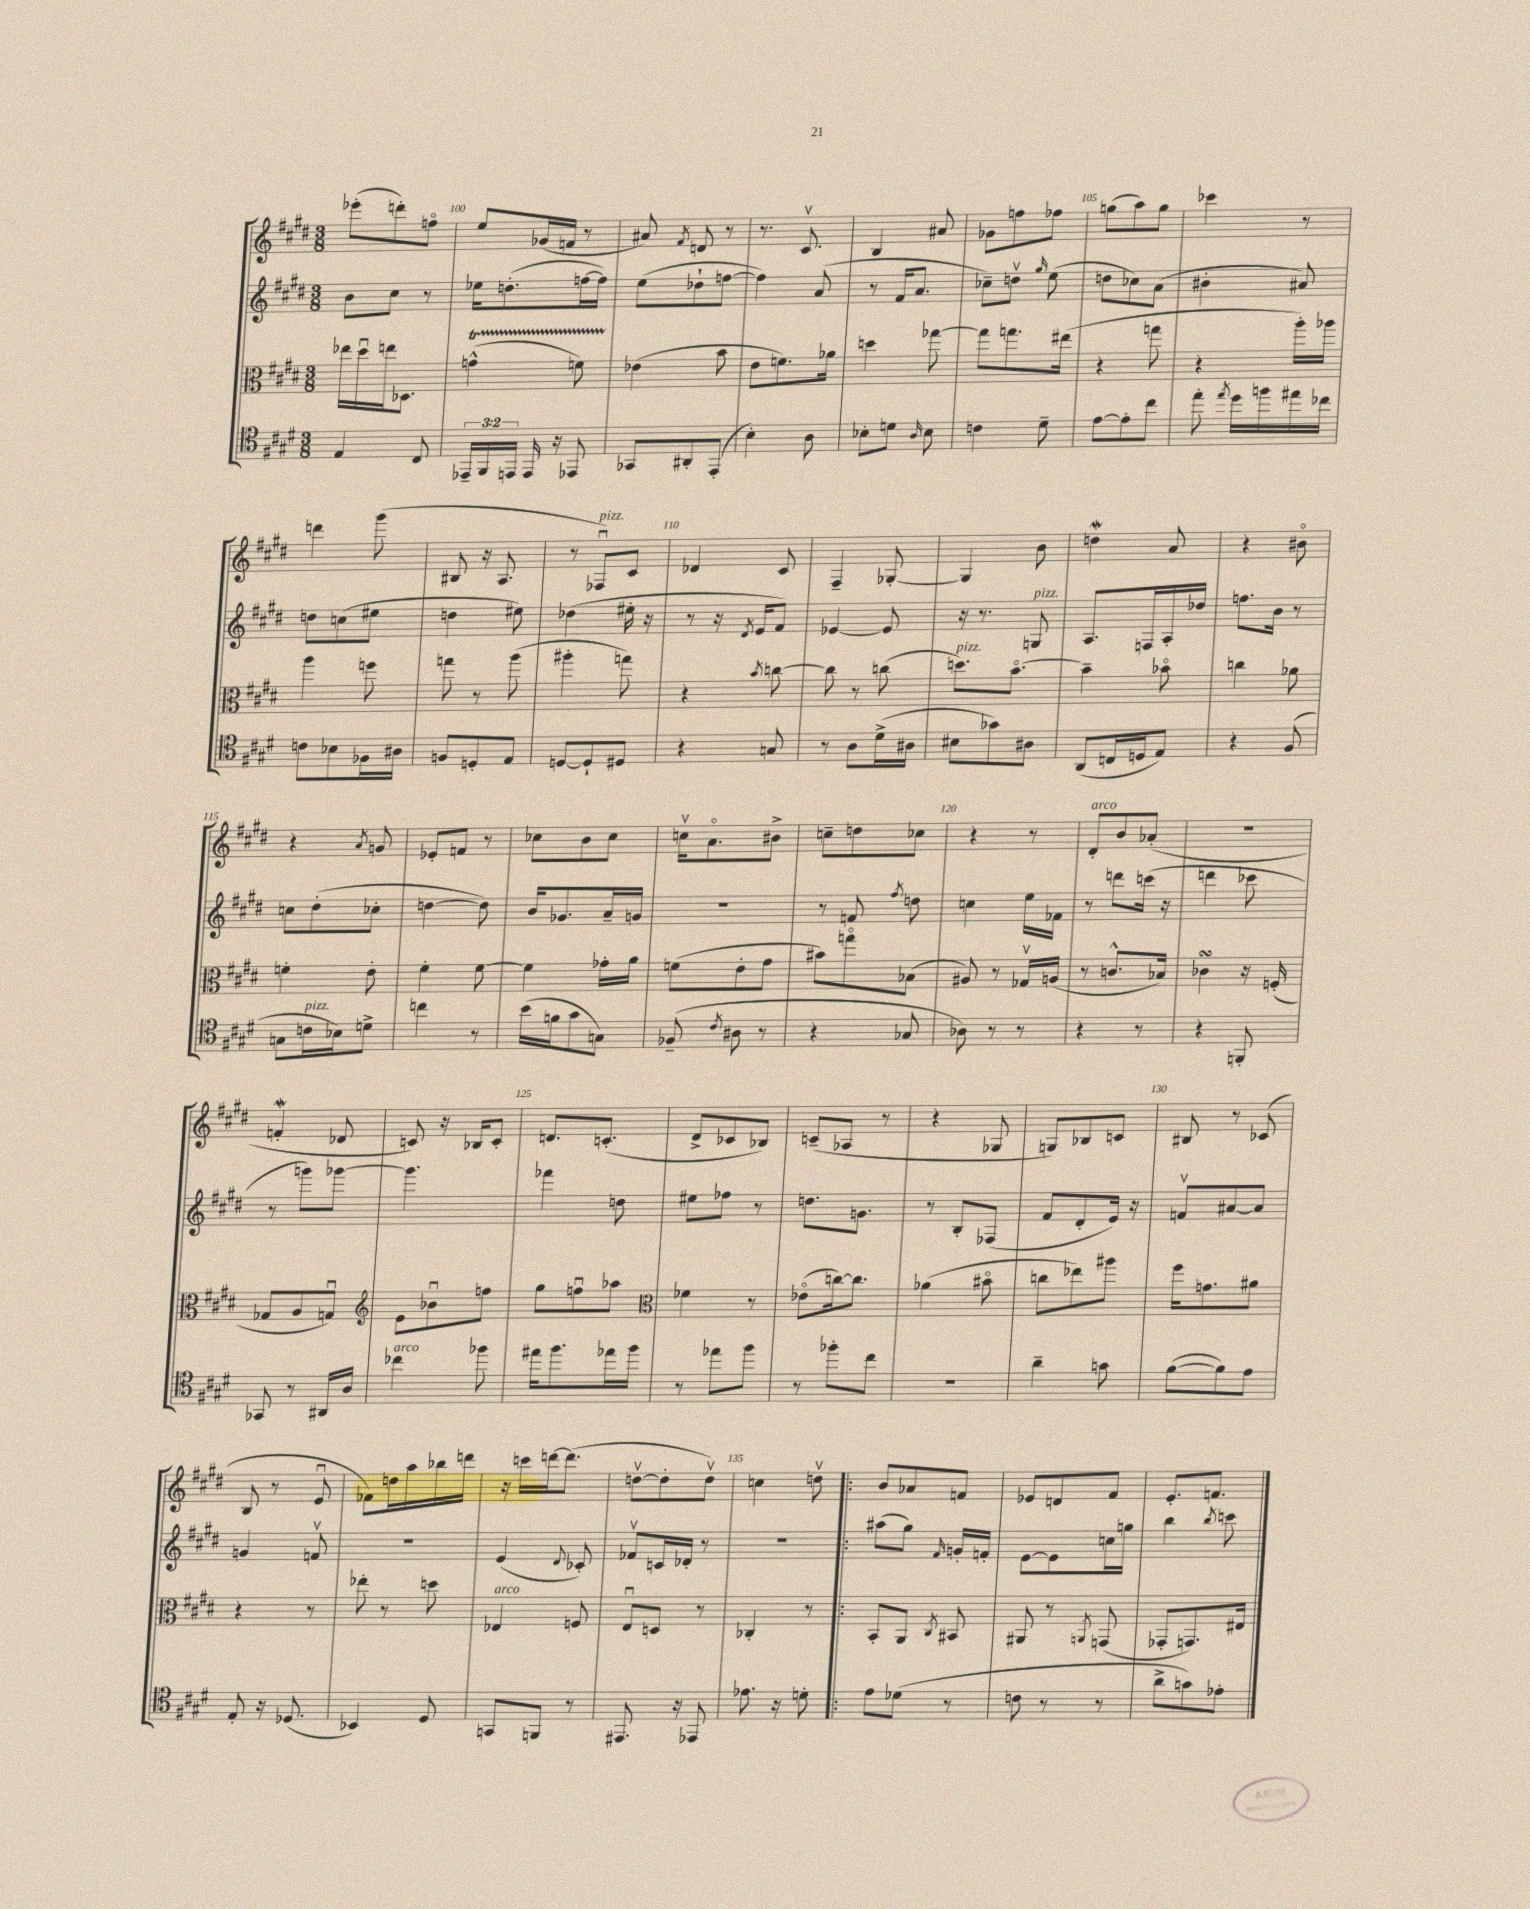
<<
\new StaffGroup <<
\new Staff = "s0" {
    \clef treble \key e \major \numericTimeSignature \time 3/8
    \autoBeamOff ees'''8[-.( d'''8-.) f''8]\flageolet |
    e''8[ ges'16( f'16] r8 |
    ais'8) \acciaccatura { fis'8 } d'8 r8 |
    r8. cis'8.\upbow |
    b4 ais'8 |
    ges'8[ f''8 fes''8] |
    g''8[( a''8) g''8] |
    ces'''4 r8 |
    d'''4 gis'''8( |
    bis8 r16 a8. |
    r8 fes8[\downbow^\markup { \italic "pizz." }) cis'8] |
    des'4 cis'8 |
    fis4-- ges8~-. |
    ges4 b'8 |
    d''4\mordent a'8 |
    r4 bis'8\flageolet |
    r4 \acciaccatura { a'8 } g'8 |
    ees'8[-. f'8] r8 |
    ces''8[ b'8 ces''8] |
    c''16[\upbow a'8.\flageolet bis'8]-> |
    c''8[-- d''8 ces''8] |
    r4 r8 |
    dis'8[-.^\markup { \italic "arco" } b'8 aes'8]-.( |
    R4. |
    f'4-.\mordent des'8 |
    c'8) r16 bes16[ c'8]-. |
    d'8.[ c'8.]-.( |
    dis'8[-> ces'8 bes8]) |
    c'8[--( aes8] r8 |
    r4 ges8 |
    g8[) bes8 c'8] |
    bis8 r8 ces'8( |
    b8 r8 e'8\downbow |
    fes'8[) d''16 a''16 bes''16 d'''16] |
    r16 c'''16[ d'''16~ d'''8.]( |
    d''8[~\upbow d''8-. d''8]\upbow) |
    c''4 d''8\upbow |
    \bar ".|:" b'8[ aes'8 f'8] |
    ees'8[ d'8 fis'8] |
    e'8.[-. f'8.] \bar "|." |
}
\new Staff = "s1" {
    \clef treble \key e \major \numericTimeSignature \time 3/8
    \autoBeamOff b'8[ cis''8] r8 |
    ees''16[ d''8.-.( f''16~ f''16]) |
    e''8[( des''8-! f''8]~ |
    f''4) a'8( |
    r8 fis'16[ a'8.] |
    ces''8[--) d''8]\upbow \grace { gis''16 } e''8( |
    d''8[ ces''8) a'8]( |
    bis'4-. ais'8) |
    d''8[ c''8( eis''8] |
    d''4 eis''8) |
    des''4( eis''16-. r16 |
    r8 r16 \acciaccatura { dis'8 } e'16[ fis'8]) |
    ees'4~ ees'8 |
    r16 r8. g8^\markup { \italic "pizz." } |
    a8.[ f16 a16-. des''16] |
    f''8.[ b'16] r8 |
    c''8[ dis''8-.( ces''8]-. |
    d''4~ d''8) |
    b'16[ ges'8. a'16-- g'16] |
    R4. |
    r8 f'8 \acciaccatura { fis''8 } d''8 |
    c''4 e''16[ fes'16] |
    r8 d'''8[ c'''16]( r16 |
    d'''4 ces'''8 |
    r8 g'''8[) ges'''8]~ |
    ges'''4. |
    fes'''4 d''8 |
    eis''8[ fes''8] r8 |
    d''8.[ g'8.] |
    r8 b8[-. fes8]( |
    fis'8[ dis'8-. e'16]) r16 |
    f'8[\upbow ais'8~ ais'8] |
    g'4 f'8\upbow |
    R4. |
    e'4( \appoggiatura { dis'8 } ces'8-.) |
    fes'8[\upbow c'16 des'16]-. r8 |
    R4. |
    \bar ".|:" ais''8[( gis''8]) \grace { fis'16 } g'16[-. f'16]-. |
    e'8[~ e'8 c''16 g''16] |
    b''4 \acciaccatura { b''8 } c'''8 \bar "|." |
}
\new Staff = "s2" {
    \clef alto \key e \major \numericTimeSignature \time 3/8
    \autoBeamOff ees''16[ dis''16\downbow e''16 des8.] |
    g'4-^\startTrillSpan( f'8) |
    ees'4\stopTrillSpan( b'8 |
    e'8[ f'8.) aes'16] |
    d''4 ges''8~ |
    ges''8[ g''8. eis''16]( |
    r4 g''8 |
    r4 a''16[-.) aes''16] |
    a''4 f''8 |
    g''8 r8 a''8( |
    ais''4-. g''8) |
    r4 \acciaccatura { b'8 } c''8~ |
    c''8 r8 c''8( |
    d''8.[^\markup { \italic "pizz." }) b'8.]~\flageolet |
    b'4-- bes'8\flageolet |
    c''4 aes'8 |
    f'4-. e'8-. |
    fis'4-. fis'8~ |
    fis'4 ges'16[-. a'16] |
    f'8[( e'8-. gis'8] |
    bis'8[) g''8\flageolet bes8]( |
    ais8) r8 ges16[\upbow a16]( |
    r8 c'8.[-^ bes16]) |
    ces'4\turn r16 f16-.( |
    ges8[ a8 g8]\downbow) |
    \clef treble e'8[ bes'8\downbow f''8] |
    gis''8[ f''8\downbow aes''8] |
    \clef alto fes'4 r8 |
    ees'8[\flageolet( c''16~) c''8.] |
    aes'4( bis'8\flageolet |
    c''8[ ees''8) ais''8] |
    fis''16[ g'8. ais'8] |
    r4 r8 |
    ees''8-. r8 d''8 |
    ees4^\markup { \italic "arco" } f8 |
    e8[\downbow d8] r8 |
    ces4-. r8 |
    \bar ".|:" b,8[-. a,8] \acciaccatura { cis8 } bis,8 |
    ais,8 r8 \acciaccatura { a,8 } g,8( |
    ges,8[-. g,8.) eis16] \bar "|." |
}
\new Staff = "s3" {
    \clef tenor \key e \major \numericTimeSignature \time 3/8 \override Staff.TupletNumber.text = #tuplet-number::calc-fraction-text
    \autoBeamOff e4 cis8 |
    \tuplet 3/2 { ees,16[-- fis,16 e,16] } e,16 r16 ees,8 |
    ges,8[ ais,8-. e,8]-.( |
    b4-.) a8 |
    bes8[-. d'8] \grace { a16 } bes8 |
    c'4 dis'8-- |
    e'8[~ e'8-. cis''8] |
    e''8-. \acciaccatura { e''8 } dis''16[ f''16 eis''16 ces''16] |
    c'8[ bes8 fes16 ais16] |
    f8[ d8-. e8] |
    d8[~ d8-! dis8] |
    r4 g8 |
    r8 a8[ dis'16->( ais16] |
    bis8[ ges'8) ais8] |
    a,8[( c16 d16 e8]) |
    r4 fis8( |
    g8[ c'16^\markup { \italic "pizz." } bes16) d'8]-> |
    c''4 r8 |
    b'16[( f'16 gis'8 g8]) |
    fes8--( \acciaccatura { cis'8 } ais8 r8 |
    r4 ges8 |
    aes8) r8 r8 |
    r4 r8 |
    r4 f,8-. |
    ges,8 r8 ais,16[ a16] |
    ces''4^\markup { \italic "arco" } fes''8 |
    eis''16[ fis''8. ees''16 fis''16] |
    r8 ees''8[ fis''8] |
    r8 fes''8[-. cis''8] |
    R4. |
    a'4-- g'8 |
    fis'8[~( fis'8) e'8] |
    e8-. r16 des8.( |
    bes,4) dis8 |
    g,8[ f,8] r8 |
    eis,8. r16 ees,8 |
    ees'8. r16 d'8-. |
    \bar ".|:" e'8[ des'8]( r8 |
    c'8 r8 r8 |
    a'8[-> g'8) ees'8]-. \bar "|." |
}
>>
>>
\layout { \context { \Score currentBarNumber = #99 \override BarNumber.break-visibility = ##(#f #t #t) barNumberVisibility = #(every-nth-bar-number-visible 5) } }
